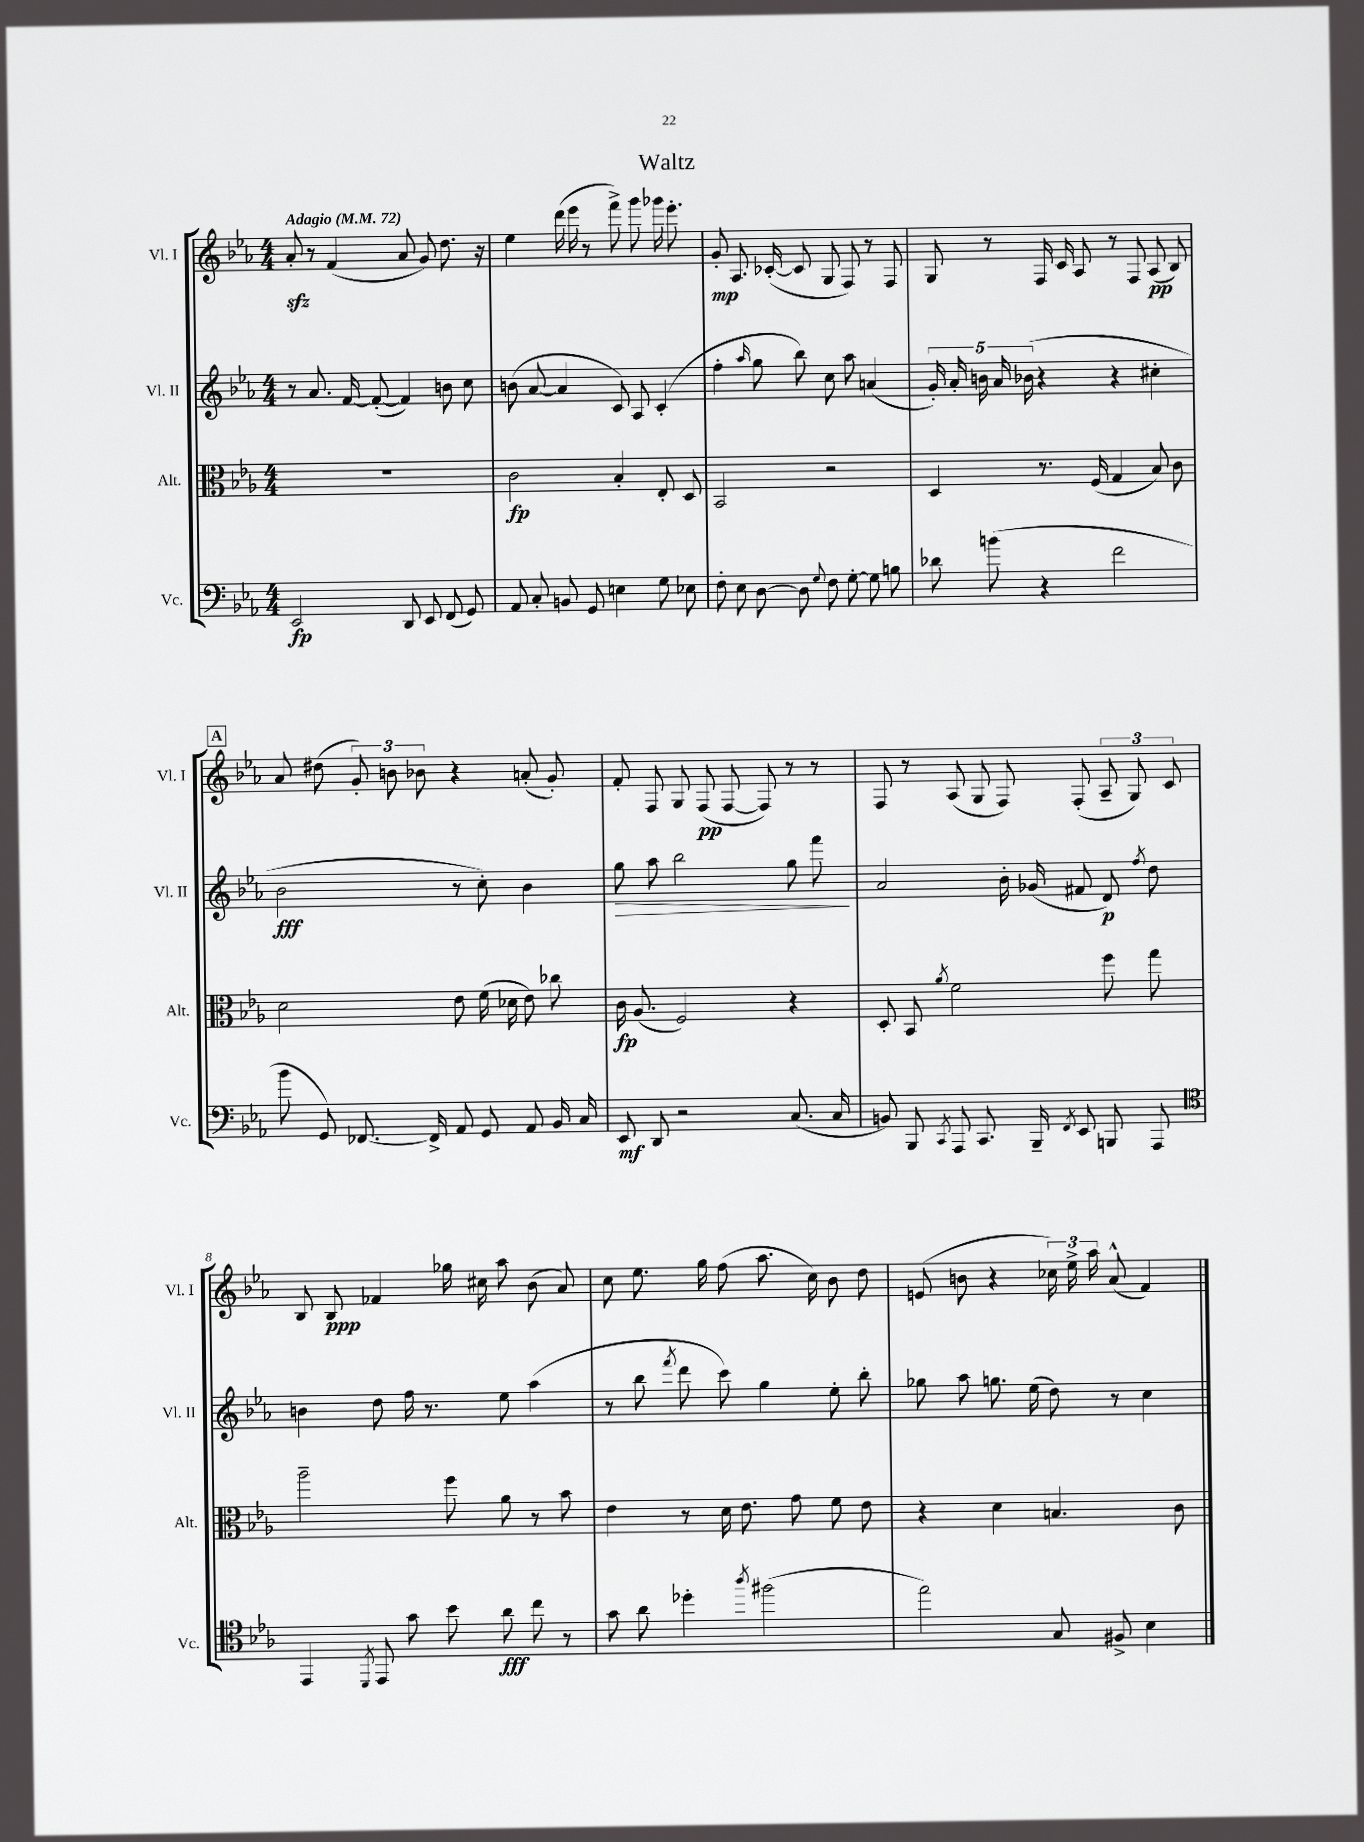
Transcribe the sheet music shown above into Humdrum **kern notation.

**kern	**kern	**kern	**kern
*staff4	*staff3	*staff2	*staff1
*clefF4	*clefC3	*clefG2	*clefG2
*k[b-e-a-]	*k[b-e-a-]	*k[b-e-a-]	*k[b-e-a-]
*M4/4	*M4/4	*M4/4	*M4/4
*MM72	*MM72	*MM72	*MM72
2EE-	1r	8r	8a-'
.	.	8.a-	8r
.	.	.	(4f
.	.	[16f	.
.	.	(8f'_	.
8DD	.	4f])	8a-
8EE-	.	.	8g)
(8FF	.	8b	8.dd
8GG)	.	8cc	.
.	.	.	16r
=	=	=	=
8AA-	2c	(8b	4ee-
8C'	.	[8a-	.
8BB	.	4a-]	(16ddd
.	.	.	16eee-
8GG	.	.	8r
4E	4B-'	8c)	8fff^)
.	.	8A-	8ggg
8G	8E-'	(4c'	16ggg-
.	.	.	8.eee-'
8E-	8D	.	.
=	=	=	=
8F'	2BB-	4ff'	8g'
8E-	.	.	8.A-
.	.	16qqaa-	.
[8D	.	8gg	.
.	.	.	([16c-'
8D]	.	8bb-)	8c-]
8qqG	.	.	.
8F	2r	8cc	8G
[8G'	.	8aa-	8F)
8G]	.	(4a	8r
8B	.	.	8F
=	=	=	=
8d-	4D	20g')	8G
.	.	20a-'	.
.	.	20b	.
(8b	.	.	8r
.	.	20a-	.
.	.	(20b-	.
4r	8.r	4r	16F
.	.	.	16c
.	.	.	8A-
.	(16F	.	.
2f	4G	4r	8r
.	.	.	8F
.	8B-)	4cc#'	(8A-
.	8c	.	8B-)
=	=	=	=
8b-	2d	2b-	8a-
8GG)	.	.	(8dd#
[8.FF-	.	.	12g')
.	.	.	12b
.	.	.	12b-
16FF-^]	.	.	.
8AA-	8e-	8r	4r
8GG	(16f	8cc')	.
.	16d-	.	.
8AA-	8e-)	4b-	(8a'
16BB-	8cc-	.	8g')
16C	.	.	.
=	=	=	=
8EE-	16c	8gg	8f'
.	(8.A-	.	.
8DD	.	8aa-	8F
2r	2F)	2bb-	8G
.	.	.	(8F
.	.	.	[8F
.	.	.	8F])
(8.C	4r	8gg	8r
.	.	8fff	8r
16C	.	.	.
=	=	=	=
8BB)	8D'	2a-	8F
8BBB-	8BB-	.	8r
8qCC	8qa-	.	.
8AAA-	2f	.	(8A-
8.CC	.	.	8G
.	.	16b-'	8F)
16BBB-~	.	(16g-	.
8qFF	.	.	.
8EE-	.	8f#	(8F'
8BBB	8ff	8d)	12A-~
.	.	.	12G)
.	.	8qff	.
8AAA-	8gg	8dd	.
.	.	.	12c
=	=	=	=
*clefC4	*	*	*
4EE-	2aa-~	4b	8B-
.	.	.	8B-
8qDD	.	.	.
8EE-	.	8dd	4f-
8g	.	16ff	.
.	.	8.r	.
8b-	8ff	.	16gg-
.	.	.	16cc#
8a-	8a-	8ee-	8aa-
8cc	8r	(4aa-	(8b-
8r	8b-	.	8a-)
=	=	=	=
8g	4e-	8r	8cc
8a-	.	8bb-	8.ee-
.	.	8qfff	.
4dd-'	8r	8ddd	.
.	.	.	16gg
.	16d	8ccc)	(8ff
.	8.e-	.	.
8qaa-	.	.	.
(2ff#	.	4gg	8.aa-
.	8g	.	.
.	.	.	16cc)
.	8f	8ee-'	8b-
.	8e-	8bb-'	8dd
=	=	=	=
2ee-)	4r	8gg-	(8e
.	.	8aa-	8b
.	4d	8.gg	4r
.	.	(16ee-	.
8G	4.B	8dd)	24cc-)
.	.	.	24ee-^
.	.	.	24aa-
8F#^	.	8r	(8a-^^
4B-	.	4cc	4f)
.	8c	.	.
==	==	==	==
*-	*-	*-	*-
